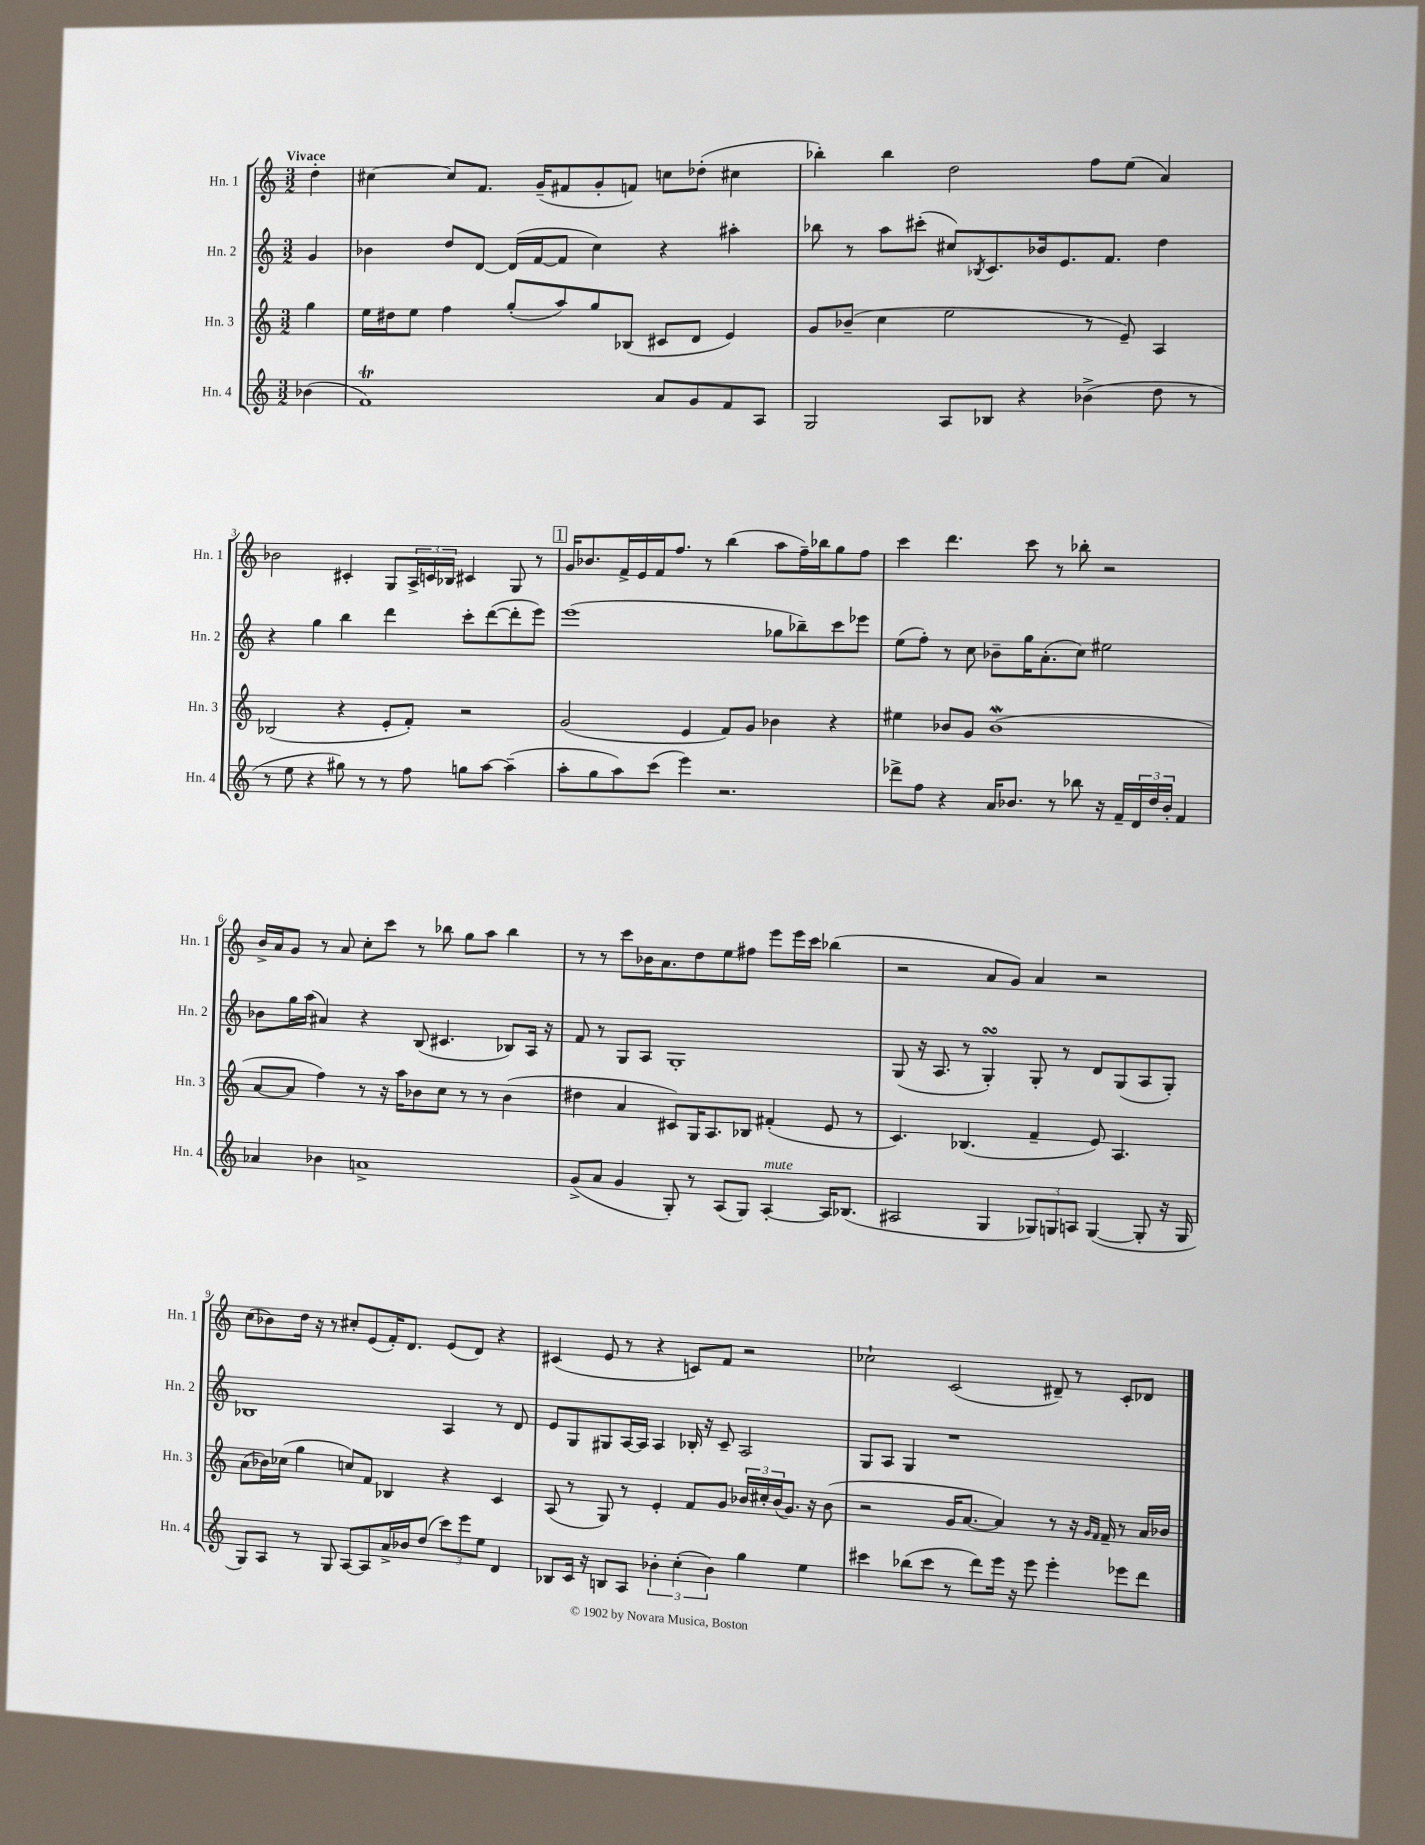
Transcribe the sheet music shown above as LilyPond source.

<<
\new StaffGroup <<
\new Staff = "s0" \with { instrumentName = "Hn. 1" shortInstrumentName = "Hn. 1" } {
    \clef treble \key c \major \numericTimeSignature \time 3/2 \partial 4 \tempo "Vivace"
    d''4-. |
    cis''4~ cis''8 f'8. g'16--( fis'8 g'8-. f'8) c''8 des''8-.( cis''4 |
    bes''4-.) bes''4 d''2 f''8 e''8( a'4) |
    bes'2 cis'4-. g8 \tuplet 3/2 { a16-> c'16 bes16 } cis'4 g8 r8 |
    \mark \markup { \box "1" } g'16 bes'8. f'16-> e'16 f'16 f''8. r8 b''4( a''8 f''16--) bes''16 g''8 f''8 |
    c'''4 d'''4. c'''8 r8 bes''8-. r2 |
    b'16-> a'16 g'8 r8 a'8 c''8-. c'''8 r8 bes''8 g''8 a''8 bes''4 |
    r8 r8 c'''8 bes'16 a'8. d''8 e''8 fis''8 e'''8 e'''16 c'''16 bes''4( |
    r2 a'8 g'8) a'4 r2 |
    c''8( bes'8) d''16 r16 r8 cis''8-. e'8( f'16-.) d'8. e'8( d'8) r4 |
    cis'4( e'8 r8 r4 c'8) f'8 r2 |
    ces''2-! c'2( dis'8--) r8 c'8-. des'8 \bar "|." |
}
\new Staff = "s1" \with { instrumentName = "Hn. 2" shortInstrumentName = "Hn. 2" } {
    \clef treble \key c \major \numericTimeSignature \time 3/2 \partial 4
    g'4 |
    bes'4 d''8 d'8~ d'16( f'16~ f'8 c''4) r4 ais''4-. |
    bes''8 r8 a''8 cis'''8-.( cis''8) \acciaccatura { bes8 } c'8. bes'16 e'8. f'8. d''4 |
    r4 g''4 b''4 d'''4 c'''8-. d'''8~( d'''8-. e'''8) |
    \mark \markup { \box "1" } e'''1( ges''8 bes''8--) c'''8 ees'''8 |
    e''8( f''8-.) r8 c''8 bes'8-- g''16 a'8.-.( c''8) eis''2 |
    bes'8 g''16 a''16( ais'4) r4 b8( cis'4. bes8) a16 r16 |
    f'8 r8 g8 a8 g1-. |
    g8( r16 a8. r8 g4-.\turn) g8-. r8 d'8 g8( a8 g8-.) |
    bes1 a4 r8 d'8 |
    e'8 g8 gis8 a16~ a16 a4 bes16-. r16 c'8-- a2 |
    g8 a8 g4 r1 \bar "|." |
}
\new Staff = "s2" \with { instrumentName = "Hn. 3" shortInstrumentName = "Hn. 3" } {
    \clef treble \key c \major \numericTimeSignature \time 3/2 \partial 4
    g''4 |
    e''16 dis''16 e''8 f''4 g''8-.( a''8) g''8 bes8( cis'8 d'8 e'4) |
    g'8 bes'8--( c''4 e''2 r8 e'8--) a4 |
    bes2( r4 e'8-. f'8-.) r2 |
    \mark \markup { \box "1" } g'2( e'4 f'8) g'8 bes'4 r4 |
    eis''4 bes'8 g'8 bes'1\mordent( |
    a'8~ a'8 f''4) r8 r16 a''16 bes'8 c''8 r8 r8 bes'4( |
    dis''4 a'4 cis'8) g16 a8. bes8 fis'4-.( e'8 r8 |
    c'4.) bes4.( f'4-- e'8) a4. |
    a'8( bes'16) ces''16( g''4 c''8) f'8 bes4 r4 c'4 |
    a8( r8 g8) r8 e'4-. f'8 g'8 \tuplet 3/2 { bes'16 cis''16-. bes'16( } g'8.) r16 bes'8( |
    r2 g'16 a'8.~ a'4) r8 r16 \grace { g'16 f'16 } f'16-- r8 a'16 bes'16 \bar "|." |
}
\new Staff = "s3" \with { instrumentName = "Hn. 4" shortInstrumentName = "Hn. 4" } {
    \clef treble \key c \major \numericTimeSignature \time 3/2 \partial 4
    bes'4( |
    f'1\trill) a'8 g'8 f'8 a8 |
    g2 a8 bes8 r4 bes'4->( d''8 r8 |
    r8 e''8 r4 gis''8) r8 r8 f''8 g''8 a''8~ a''4--( |
    \mark \markup { \box "1" } a''8-. g''8 a''8) c'''8( e'''4) r2. |
    des'''8-> f''8 r4 a'16 bes'8. r8 bes''8 r16 f'16-- \tuplet 3/2 { d'16 d''16 bes'16-. } f'4 |
    aes'4 bes'4 a'1-> |
    g'8->( a'8 g'4 g8-.) r8 a8( g8) a4~-.^\markup { \italic "mute" } a16 bes8.( |
    ais2 g4 \tuplet 3/2 { ges8) g8 a8 } g4~( g8-. r16 g16 |
    g8) a8 r8 g8 a8~ a8 a'16-> bes'16 d''8( \tuplet 3/2 { c'''8) e'''8 e''8 } d'4 |
    bes8 c'16 r16 b8 a8 \tuplet 3/2 { bes'4-. c''4-.( bes'4) } g''4 e''4 |
    cis'''4 bes''8( cis'''8 r8 d'''8) e'''16 r16 e'''8 e'''4-. ees'''8 d'''8 \bar "|." |
}
>>
>>
